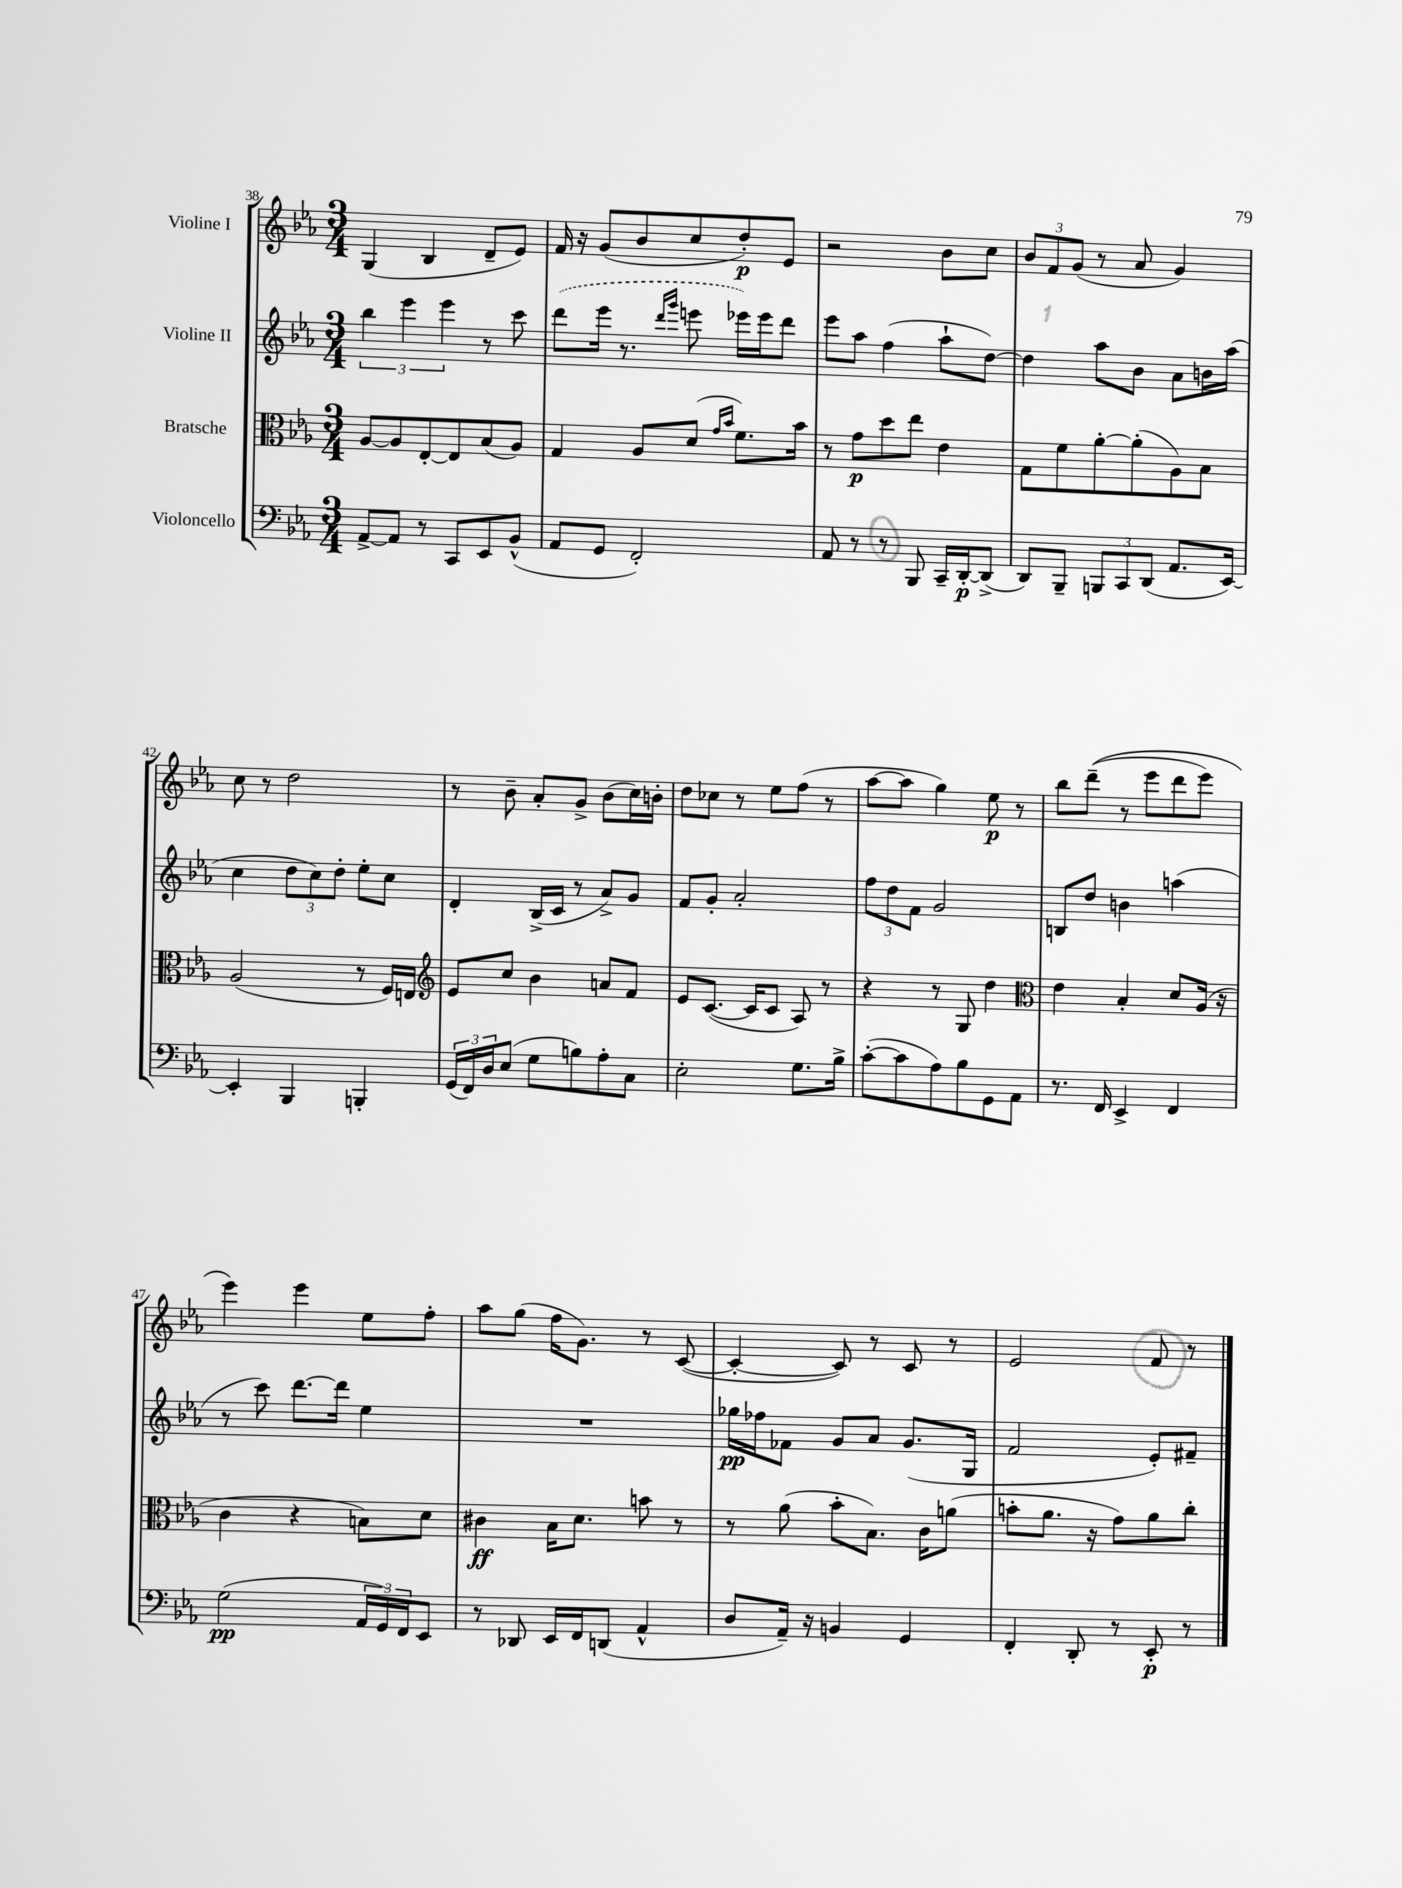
<<
\new StaffGroup <<
\new Staff = "s0" \with { instrumentName = "Violine I" } {
    \clef treble \key ees \major \numericTimeSignature \time 3/4
    g4( bes4 d'8-- ees'8) |
    f'16 r16 g'8( bes'8 c''8 d''8-.\p) ees'8 |
    r2 bes'8 c''8 |
    \tuplet 3/2 { bes'8 f'8 g'8( } r8 aes'8 g'4) |
    c''8 r8 d''2 |
    r8 bes'8-- aes'8-. g'8-> bes'8( c''16) b'16-. |
    d''8 ces''8 r8 ees''8 f''8( r8 |
    aes''8~ aes''8 g''4) ees''8\p r8 |
    bes''8 d'''8--(\( r8 ees'''8 d'''8 ees'''8) |
    ees'''4\) ees'''4 ees''8 f''8-. |
    aes''8 g''8( f''16 g'8.) r8 c'8~( |
    c'4~-. c'8) r8 c'8 r8 |
    ees'2 f'8 r8 \bar "|." |
}
\new Staff = "s1" \with { instrumentName = "Violine II" } {
    \clef treble \key ees \major \numericTimeSignature \time 3/4
    \tuplet 3/2 { bes''4 ees'''4 ees'''4 } r8 c'''8 |
    \once \slurDashed d'''8( ees'''16 r8. \grace { d'''16 g'''16 } e'''8 ees'''16) ees'''16 d'''8 |
    ees'''8 aes''8 f''4( aes''8-! d''8~) |
    d''4 aes''8 bes'8 aes'8 b'16 aes''16( |
    c''4 \tuplet 3/2 { d''8 c''8) d''8-. } ees''8-. c''8 |
    d'4-. bes16->( c'16 r8 aes'8->) g'8 |
    f'8 g'8-. aes'2-. |
    \tuplet 3/2 { f''8 d''8 f'8 } g'2 |
    b8 d''8 b'4 a''4( |
    r8 c'''8) d'''8.~ d'''16 ees''4 |
    R2. |
    ges''16\pp fes''16 fes'8 g'8 aes'8 g'8.( g16 |
    f'2 ees'8-.) fis'8-- \bar "|." |
}
\new Staff = "s2" \with { instrumentName = "Bratsche" } {
    \clef alto \key ees \major \numericTimeSignature \time 3/4
    aes8~ aes8 ees8~-. ees8 bes8( aes8) |
    g4 aes8 d'8( \grace { g'16 bes'16 } f'8.) bes'16 |
    r8 g'8\p d''8 ees''8 ees'4 |
    g8 f'8 aes'8~-. aes'8-.( aes8) bes8 |
    aes2( r8 f16) e16 |
    \clef treble ees'8 c''8 bes'4 a'8 f'8 |
    ees'8 c'8.~( c'16 c'8 aes8) r8 |
    r4 r8 g8 d''4 |
    \clef alto ees'4 bes4-. d'8 aes16( r16 |
    c'4 r4 b8) d'8 |
    cis'4\ff bes16 d'8. b'8 r8 |
    r8 aes'8( bes'8-. bes8.) c'16 a'8( |
    b'8-. aes'8. r16 g'8) aes'8 c''8-. \bar "|." |
}
\new Staff = "s3" \with { instrumentName = "Violoncello" } {
    \clef bass \key ees \major \numericTimeSignature \time 3/4
    aes,8~-> aes,8 r8 c,8 ees,8 bes,8-^( |
    aes,8 g,8 f,2-.) |
    aes,8 r8 r8 bes,,8 c,16-- d,16~-.\p d,8->( |
    d,8) bes,,8-- \tuplet 3/2 { b,,8 c,8 d,8( } aes,8. ees,16~) |
    ees,4-. bes,,4 b,,4-. |
    \tuplet 3/2 { g,16( f,16) d16 } ees8( g8 b8) aes8-. c8 |
    ees2-. g8. bes16-> |
    c'8~-.( c'8 aes8) bes8 g,8 aes,8 |
    r8. f,16 ees,4-> f,4 |
    g2\pp( \tuplet 3/2 { aes,16 g,16) f,16 } ees,8 |
    r8 des,8 ees,16 f,16 d,8( aes,4-^ |
    d8 aes,16--) r16 b,4 g,4 |
    f,4-. d,8-. r8 ees,8-.\p r8 \bar "|." |
}
>>
>>
\layout { \context { \Score currentBarNumber = #38 } }
